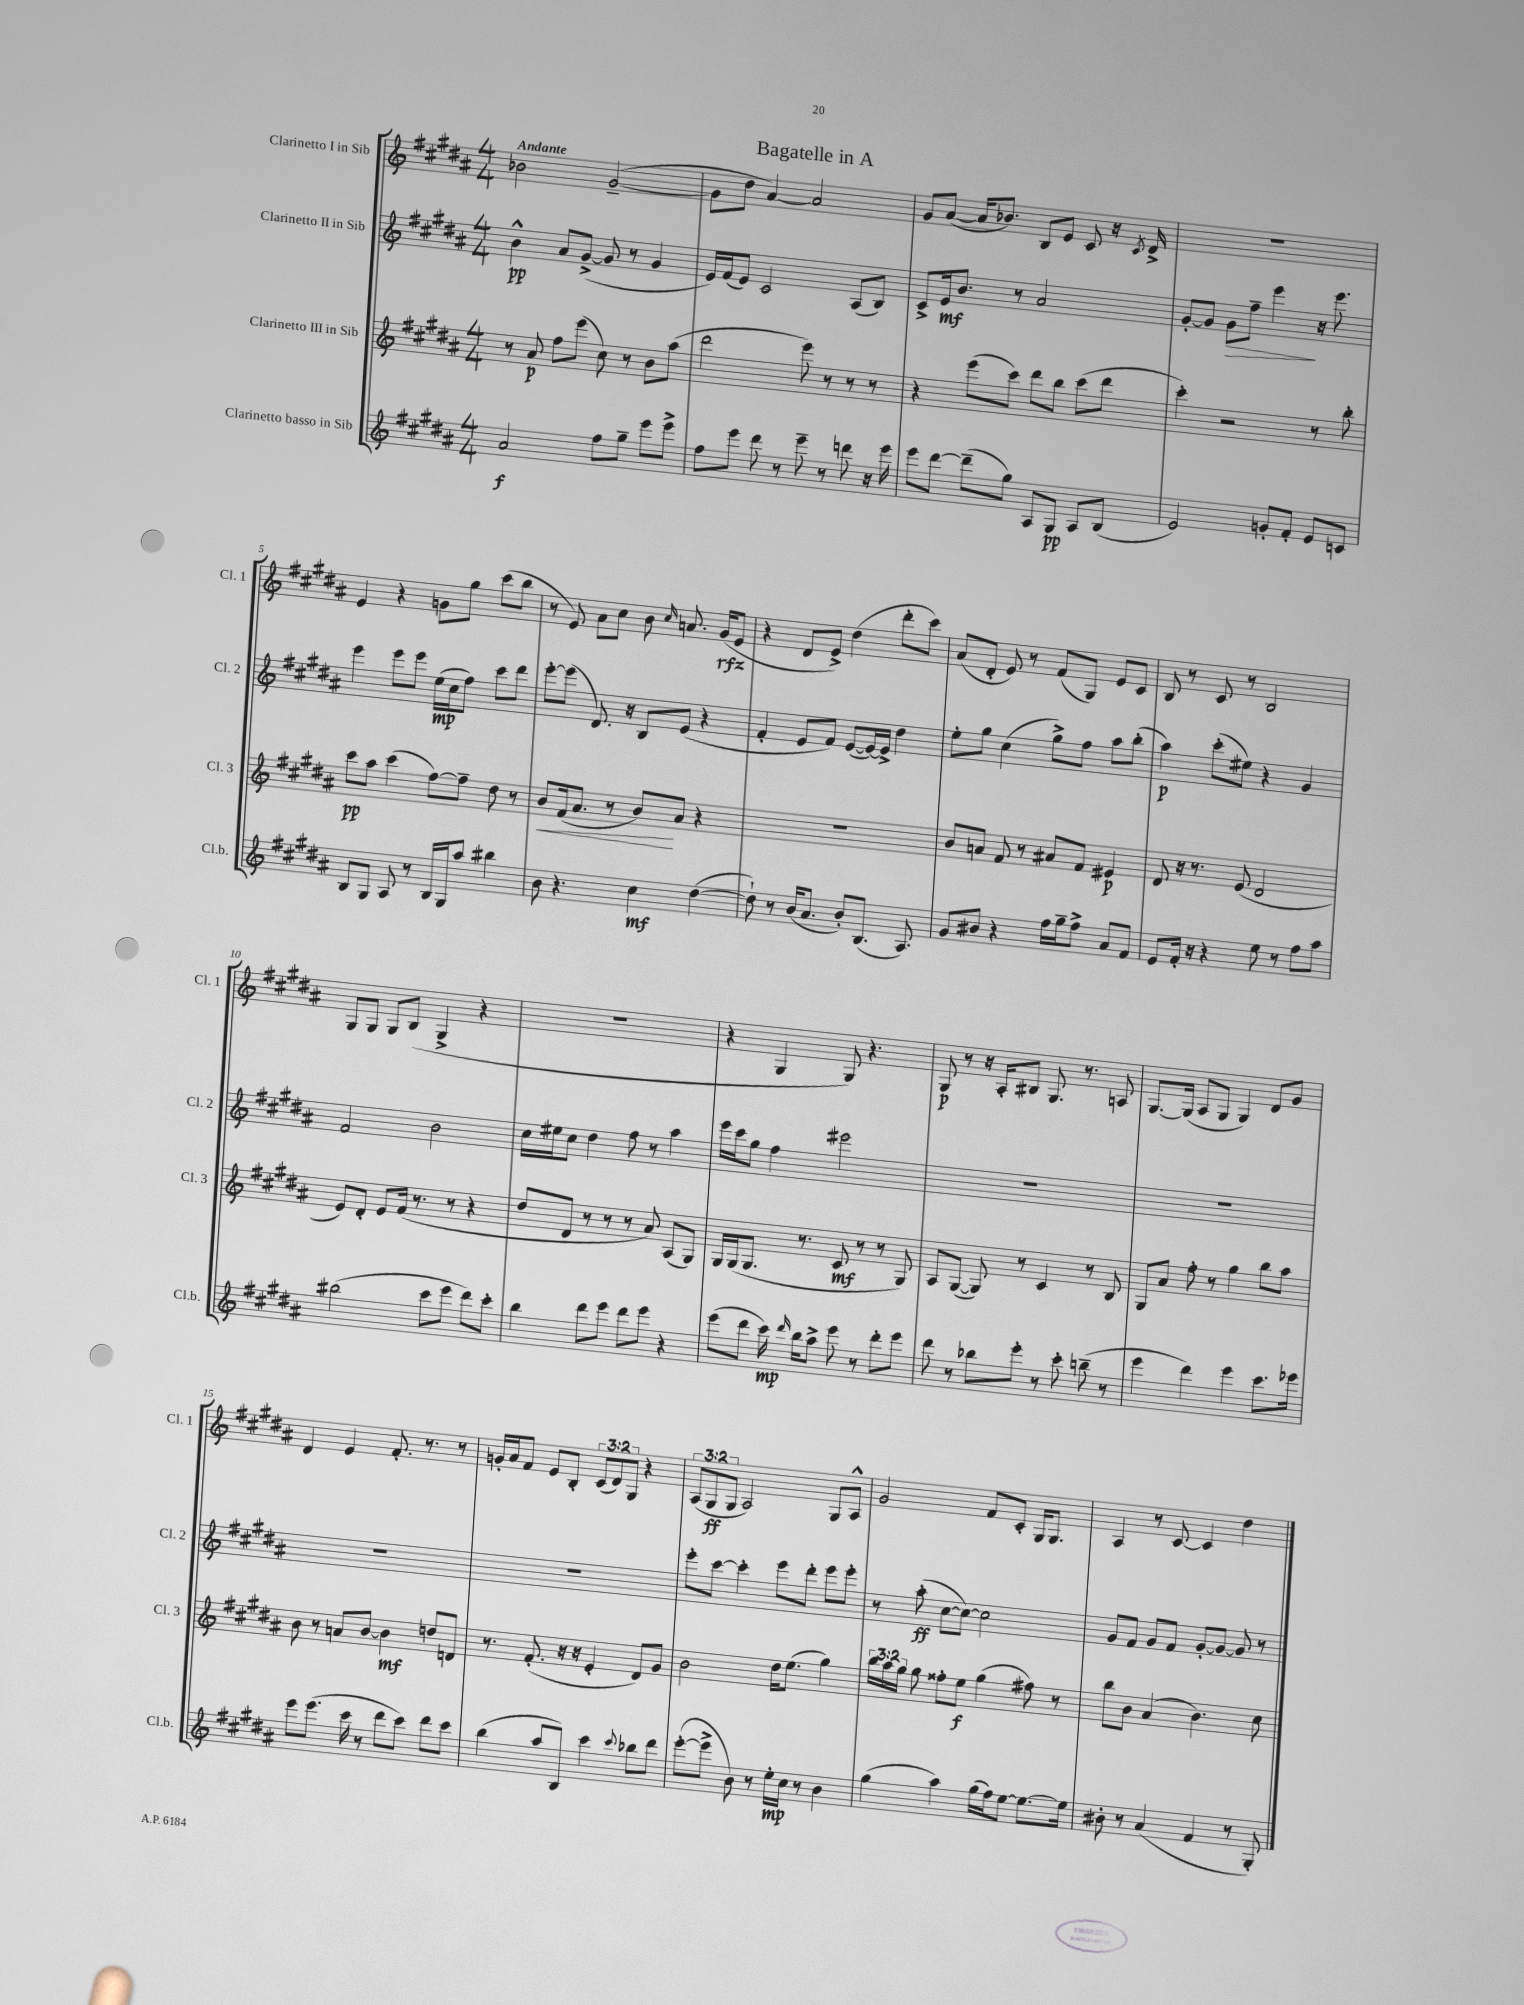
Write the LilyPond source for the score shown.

\header { title = "Bagatelle in A" }
<<
\new StaffGroup <<
\new Staff = "s0" \with { instrumentName = "Clarinetto I in Sib" shortInstrumentName = "Cl. 1" } {
    \clef treble \key b \major \numericTimeSignature \time 4/4 \override Staff.TupletNumber.text = #tuplet-number::calc-fraction-text \tempo "Andante"
    \autoBeamOff bes'2 gis'2~--( |
    gis'8[ dis''8] ais'4~) ais'2 |
    gis'8[ ais'8]~( ais'16[ bes'8.]) b8[ e'8] cis'8 r16 \acciaccatura { cis'8 } dis'16-> |
    R1 |
    e'4 r4 g'8[ gis''8] cis'''8[( b''8] |
    r8 e'8) ais'8[ cis''8] b'8 \grace { cis''16 } a'8. gis'16[\rfz( e'8] |
    r4 dis'8[ e'8]->) dis''4( dis'''8[-. cis'''8]) |
    ais'8[( dis'8]-. e'8) r8 fis'8[( gis8]) e'8[ cis'8] |
    b8 r8 cis'8 r8 b2 |
    gis8[ gis8] gis8[ b8]( gis4-> r4 |
    R1 |
    r4 gis4 gis8) r4. |
    gis8\p r8 r16 ais16[-. bis8] gis8. r8. a8 |
    gis8.[~ gis16]( ais8[ gis8] gis4) dis'8[ gis'8] |
    dis'4 e'4 fis'8.-. r8. r8 |
    g'16[-. ais'16 fis'8] e'8[ b8]-. \tuplet 3/2 { cis'8[( dis'8) gis8] } r4 |
    \tuplet 3/2 { ais8[( gis8\ff gis8] } ais2) gis8[ ais8]-^ |
    gis'2 fis'8[ cis'8]-. gis16[ gis8.] |
    ais4 r8 cis'8~ cis'4 dis''4 \bar "|." |
}
\new Staff = "s1" \with { instrumentName = "Clarinetto II in Sib" shortInstrumentName = "Cl. 2" } {
    \clef treble \key b \major \numericTimeSignature \time 4/4
    \autoBeamOff b'4-^\pp ais'8[ gis'8]~->( gis'8 r8 gis'4 |
    e'16[) fis'16( e'8]) cis'2 ais8[( b8]) |
    cis'8[-> e'16\mf b'8.] r8 ais'2 |
    gis'8[~-. gis'8] gis'8[\> fis''8]-- e'''4\! r16 e'''8. |
    e'''4 e'''8[ e'''8] e''16[\mp( cis''16 fis''8]) cis'''8[ dis'''8] |
    e'''8[~-. e'''8]( dis'8.) r16 b8[ e'8]( r4 |
    fis'4-. e'8[ fis'8]) e'8[~( e'16~) e'16]-> dis''4 |
    e''8[-. gis''8] cis''4( gis''8[->) fis''8] ais''8[ b''8]-.( |
    ais''4\p) cis'''8[-.( eis''8]) r4 gis'4 |
    fis'2 b'2 |
    cis''16[ eis''16 cis''8] dis''4 fis''8 r8 ais''4 |
    e'''16[ cis'''16 gis''8] fis''4 eis'''2 |
    R1 |
    R1 |
    R1 |
    R1 |
    e'''8[-. cis'''8]~ cis'''4-. e'''8[ dis'''8]-. e'''8[ e'''8]-. |
    r8 ais''8-.\ff( cis''8[~ cis''8]~) cis''2 |
    gis'8[ fis'8] gis'8[ fis'8] gis'8[~-. gis'8]~ gis'8 r8 \bar "|." |
}
\new Staff = "s2" \with { instrumentName = "Clarinetto III in Sib" shortInstrumentName = "Cl. 3" } {
    \clef treble \key b \major \numericTimeSignature \time 4/4 \override Staff.TupletNumber.text = #tuplet-number::calc-fraction-text
    \autoBeamOff r8 ais'8\p fis''8[ e'''8]( cis''8) r8 b'8[ ais''8]( |
    dis'''2 e'''8) r8 r8 r8 |
    r4 e'''8[( cis'''8]) dis'''8[ b''8] cis'''8[( dis'''8] |
    cis'''4-.) r2 r8 b''8-. |
    cis'''8[\pp ais''8] cis'''4( fis''8[~) fis''8]-- dis''8 r8 |
    b'8[\< fis'16( ais'8.] r8 b'8[\!) ais'8] r4 |
    R1 |
    b'8[ a'8] fis'8 r8 ais'8[ fis'8] eis'4\p |
    dis'8 r16 r8. e'8( dis'2 |
    e'8[) dis'8]-. e'8[ fis'16]( r8. r8 r4 |
    dis''8[ dis'8] r8 r8 r8 ais'8) ais8[( gis8]) |
    gis16[ gis16( gis8.] r8. cis'8\mf r8 r8 gis8) |
    ais8[ gis8]~( gis8) r8 cis'4 r8 b8 |
    gis8[ ais'8] fis''8-. r8 gis''4 b''8[ ais''8] |
    b'8 r8 a'8[ b'8]~ b'4\mf d''8[ d'8] |
    r8. fis'8.-.( r16 r16 e'4-. dis'8[) gis'8] |
    b'2 dis''16[ e''8.]( gis''4) |
    \tuplet 3/2 { b''16[ ais''16 gis''16] } gis''8 fisis''8[-. e''8]\f gis''4( fis''8) r8 |
    b''8[ b'8] ais'4( b'4.) cis''8 \bar "|." |
}
\new Staff = "s3" \with { instrumentName = "Clarinetto basso in Sib" shortInstrumentName = "Cl.b." } {
    \clef treble \key b \major \numericTimeSignature \time 4/4
    \autoBeamOff ais'2\f fis''8[ gis''8]-- e'''8[ e'''8]-> |
    fis''8[ e'''8] dis'''8 r8 e'''8-- r8 d'''8 r16 e'''16 |
    e'''8[ dis'''8]~ dis'''8[--( gis''8]) ais8[ gis8]\pp ais8[ b8]( |
    e'2) g'8[-. fis'8]-. e'8[ c'8] |
    b8[ gis8] ais8 r8 b16[ gis16 ais''8] bis''4 |
    b'8 r4. cis''4\mf dis''4~( |
    dis''8-!) r8 b'16[( ais'8.] b'8[-.) b8.]( ais8.) |
    gis'8[ bis'8] r4 fis''16[ gis''16-- fis''8]-> ais'8[ fis'8] |
    e'8[ fis'16]-. r16 r4 e''8 r8 fis''8[ ais''8] |
    bis''2( cis'''8[ e'''8] dis'''8[) cis'''8]-. |
    b''4 dis'''8[ e'''8] dis'''8[ e'''8] r4 |
    e'''8[( dis'''8] cis'''16\mp) \grace { dis'''16 } b''16[ ais''8]-> e'''8 r8 dis'''8[-. e'''8] |
    dis'''8 r8 bes''8[ e'''8]-. r8 cis'''8-. b''8--( r8 |
    e'''4 dis'''4) e'''4 cis'''8.[ ees'''16] |
    e'''8[ e'''8.]( cis'''16 r8 dis'''8[ cis'''8]) dis'''8[ cis'''8] |
    b''4( ais''8[ b8]) cis'''4 \appoggiatura { cis'''8 } bes''8[ dis'''8] |
    e'''8[~-.( e'''8]-> b'8) r8 e''16[-.\mp cis''16] r8 b'4 |
    gis''4( ais''4) gis''16[( fis''16) e''8]~ e''8.[~ e''16] |
    bis'8-. r8 ais'4( fis'4 r8 gis8-.) \bar "|." |
}
>>
>>
